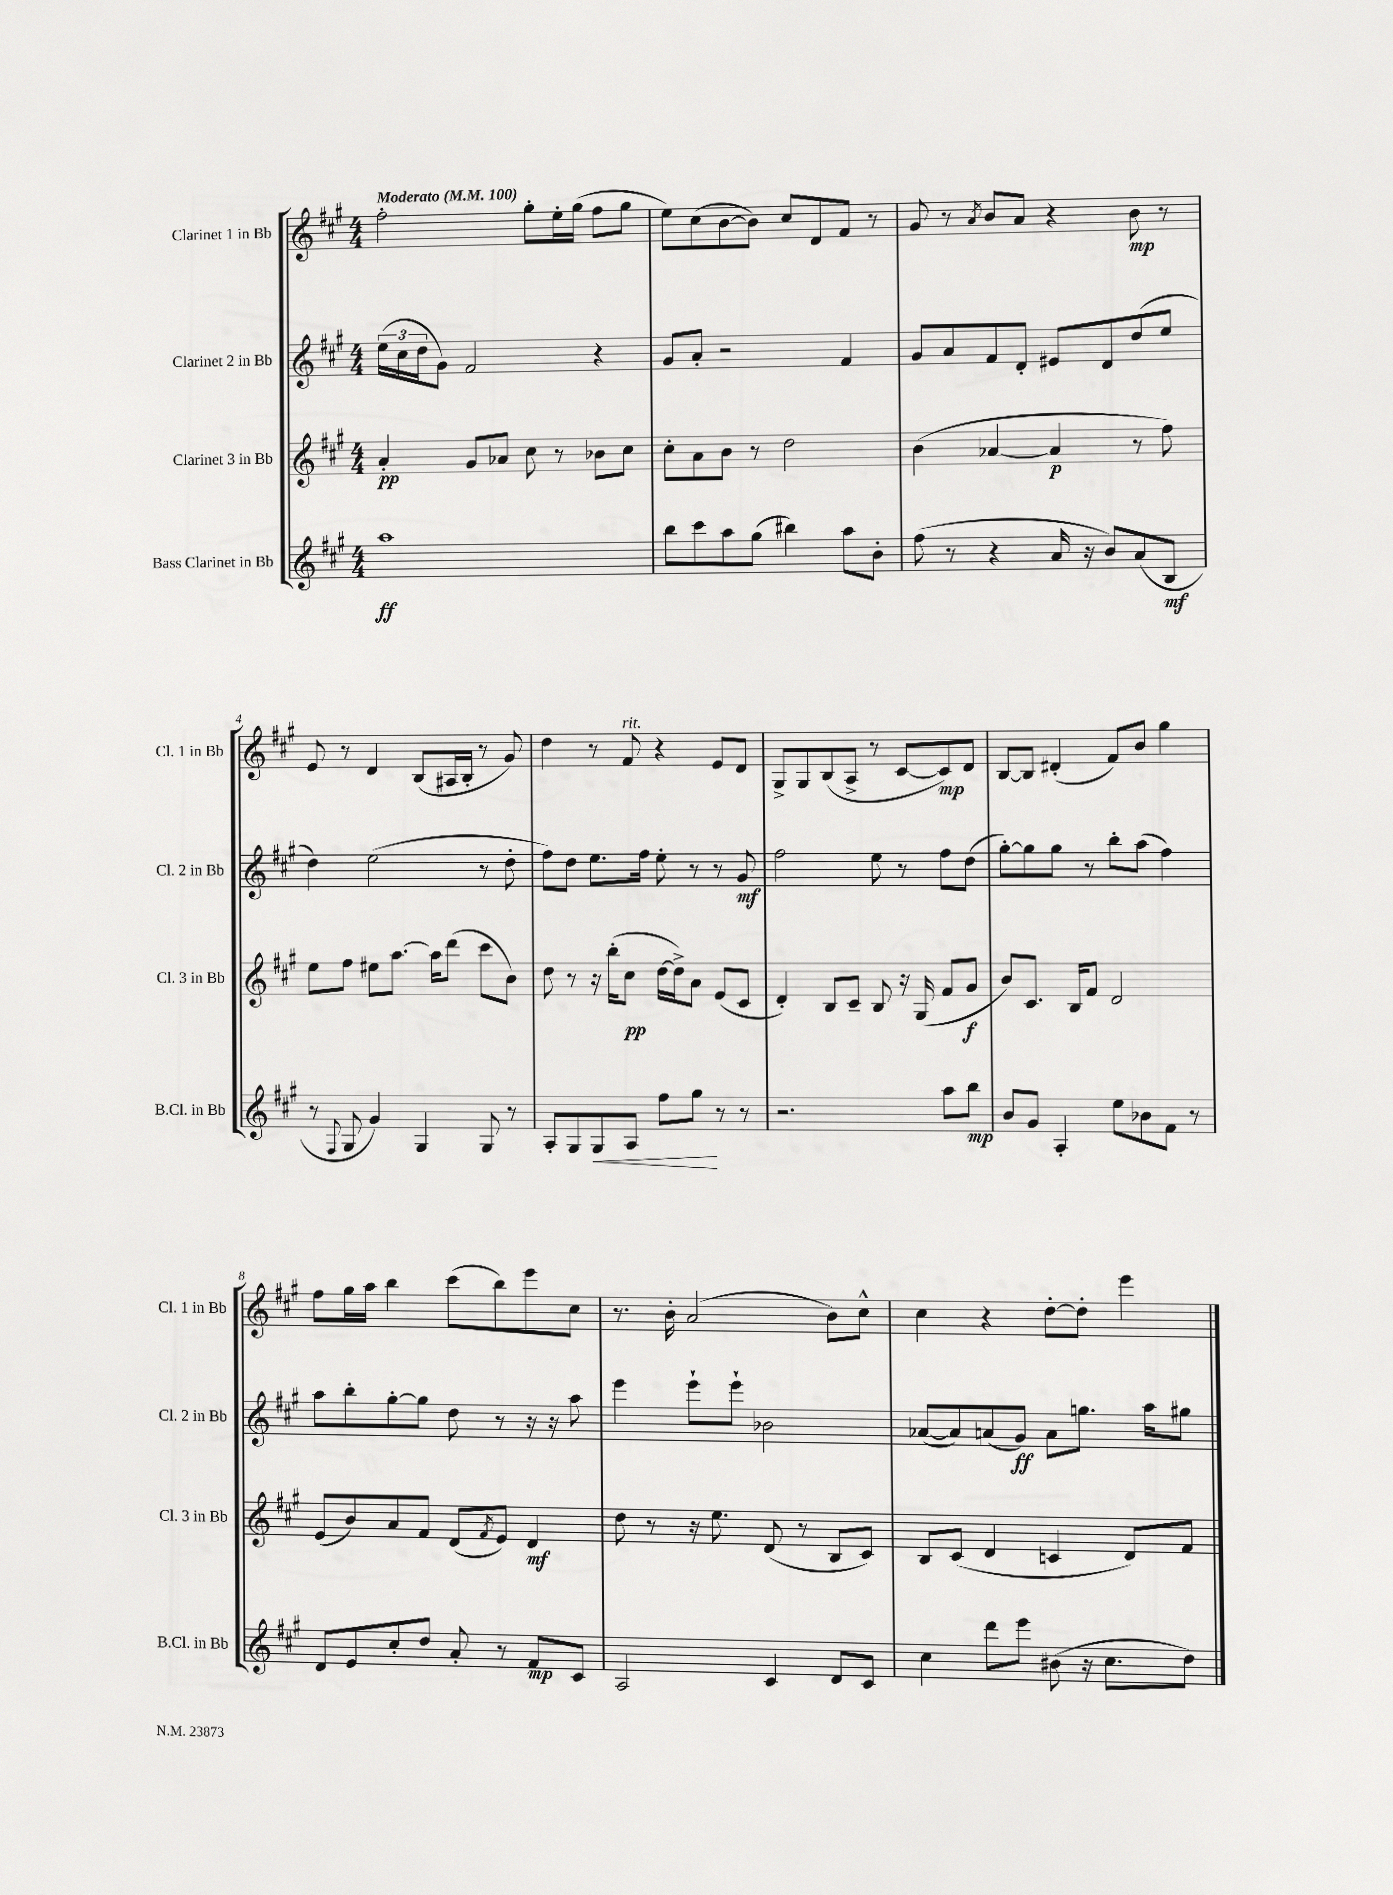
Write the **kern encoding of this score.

**kern	**dynam	**kern	**dynam	**kern	**dynam	**kern	**dynam
*part4	*part4	*part3	*part3	*part2	*part2	*part1	*part1
*staff4	*staff4	*staff3	*staff3	*staff2	*staff2	*staff1	*staff1
*I"Bass Clarinet in Bb	*	*I"Clarinet 3 in Bb	*	*I"Clarinet 2 in Bb	*	*I"Clarinet 1 in Bb	*
*I'B.Cl. in Bb	*	*I'Cl. 3 in Bb	*	*I'Cl. 2 in Bb	*	*I'Cl. 1 in Bb	*
*clefG2	*	*clefG2	*	*clefG2	*	*clefG2	*
*k[f#c#g#]	*	*k[f#c#g#]	*	*k[f#c#g#]	*	*k[f#c#g#]	*
*M4/4	*	*M4/4	*	*M4/4	*	*M4/4	*
*MM100	*	*MM100	*	*MM100	*	*MM100	*
=1	=1	=1	=1	=1	=1	=1	=1
!	!	!	!	!	!	!LO:TX:a:B:t=Moderato	!
1aa	ff	4a'/	pp	(24ee\LL	.	2ff#'\	.
.	.	.	.	24cc#\	.	.	.
.	.	.	.	24dd\J	.	.	.
.	.	.	.	8g#\J)	.	.	.
.	.	8g#/L	.	2f#/	.	.	.
.	.	8a-X/J	.	.	.	.	.
.	.	8cc#\	.	.	.	8gg#'\L	.
.	.	8r	.	.	.	16ee'\L	.
.	.	.	.	.	.	(16gg#\JJ	.
.	.	8b-X\L	.	4r	.	8ff#\L	.
.	.	8cc#\J	.	.	.	8gg#\J	.
=2	=2	=2	=2	=2	=2	=2	=2
8bb\L	.	8cc#'\L	.	8g#/L	.	8ee\L)	.
8ccc#\	.	8a\	.	8a'/J	.	(8cc#\	.
8aa\	.	8b\J	.	2r	.	[8b\	.
(8gg#\J	.	8r	.	.	.	8b\J])	.
4bb#X\)	.	2dd\	.	.	.	8cc#/L	.
.	.	.	.	.	.	8d/	.
8aa\L	.	.	.	4f#/	.	8f#/J	.
8b'\J	.	.	.	.	.	8r	.
=3	=3	=3	=3	=3	=3	=3	=3
(8ff#\	.	(4b\	.	8g#/L	.	8g#/	.
8r	.	.	.	8a/	.	8r	.
.	.	.	.	.	.	8qa/	.
4r	.	[4a-X/	.	8f#/	.	8b/L	.
.	.	.	.	8d'/J	.	8a/J	.
16a/	.	4a-/]	p	8e#X/L	.	4r	.
16r	.	.	.	.	.	.	.
8b/L)	.	.	.	8d/	.	.	.
(8a/	.	8r	.	(8dd/	.	8b\	mp
8B/J	mf	8ff#\)	.	8ee/J	.	8r	.
!!LO:LB:g=z
=4	=4	=4	=4	=4	=4	=4	=4
8r	.	8ee\L	.	4dd\)	.	8e/	.
8qqF#/	.	.	.	.	.	.	.
8G#/	.	8ff#\J	.	.	.	8r	.
4g#/)	.	8ee#X\L	.	(2ee\	.	4d/	.
.	.	[8.aa\J	.	.	.	.	.
4G#/	.	.	.	.	.	(8B/L	.
.	.	16aa\KL]	.	.	.	.	.
.	.	(8ddd\J	.	.	.	16A#X/L	.
.	.	.	.	.	.	16B'/JJ	.
8G#/	.	8ccc#\L	.	8r	.	8r	.
8r	.	8b\J)	.	8dd'\	.	8g#/)	.
=5	=5	=5	=5	=5	=5	=5	=5
8A'/L	.	8dd\	.	8ff#\L)	.	4dd\	.
8G#/	.	8r	.	8dd\J	.	.	.
!	!LO:HP:b	!	!	!	!	!	!
8G#/	<	16r	.	8.ee\L	.	8r	.
.	.	(16bb'\KL	.	.	.	.	.
!	!	!	!	!	!	!LO:TX:a:i:t=rit.	!
8A/J	.	8cc#\J	pp	.	.	8f#/	.
.	.	.	.	16ff#\Jk	.	.	.
8ff#\L	.	[16dd\LL	.	8ee'\	.	4r	.
.	.	16dd^\J])	.	.	.	.	.
8gg#\J	.	8a\J	.	8r	.	.	.
8r	[	(8e/L	.	8r	.	8e/L	.
8r	.	8c#/J	.	8g#/	mf	8d/J	.
=6	=6	=6	=6	=6	=6	=6	=6
2.r	.	4d'/)	.	2ff#\	.	8G#^/L	.
.	.	.	.	.	.	8G#/	.
.	.	8B/L	.	.	.	(8B/	.
.	.	8c#~/J	.	.	.	8A^/J	.
.	.	8B/	.	8ee\	.	8r	.
.	.	16r	.	8r	.	[8c#/L	.
.	.	(16G#/	.	.	.	.	.
8aa\L	.	8f#/L	.	8ff#\L	.	8c#/])	mp
8bb\J	mp	8g#/J	f	(8dd\J	.	8d/J	.
=7	=7	=7	=7	=7	=7	=7	=7
8b/L	.	8b/L)	.	[8gg#'\L)	.	[8B/L	.
8g#/J	.	8.c#/J	.	8gg#\]	.	8B/J]	.
4A'/	.	.	.	8gg#\J	.	(4d#X'/	.
.	.	16B/KL	.	.	.	.	.
.	.	8f#/J	.	8r	.	.	.
8ee\L	.	2d/	.	8bb'\L	.	8f#/L)	.
8b-X\	.	.	.	(8aa\J	.	8b/J	.
8f#\J	.	.	.	4ff#\)	.	4gg#\	.
8r	.	.	.	.	.	.	.
!!LO:LB:g=z
=8	=8	=8	=8	=8	=8	=8	=8
8d/L	.	(8e/L	.	8aa\L	.	8ff#\L	.
8e/	.	8b/)	.	8bb'\	.	16gg#\L	.
.	.	.	.	.	.	16aa\JJ	.
8cc#'/	.	8a/	.	[8gg#'\	.	4bb\	.
8dd/J	.	8f#/J	.	8gg#\J]	.	.	.
8a'/	.	(8d/L	.	8dd\	.	(8ccc#\L	.
.	.	8qf#/	.	.	.	.	.
8r	.	8e/J)	.	8r	.	8bb\)	.
8f#/L	mp	4d/	mf	16r	.	8eee\	.
.	.	.	.	16r	.	.	.
8c#/J	.	.	.	8aa\	.	8cc#\J	.
=9	=9	=9	=9	=9	=9	=9	=9
2A/	.	8dd\	.	4eee\	.	8.r	.
.	.	8r	.	.	.	.	.
.	.	.	.	.	.	16b'\	.
.	.	16r	.	8eee`\L	.	(2a/	.
.	.	8.ee\	.	.	.	.	.
.	.	.	.	8eee`\J	.	.	.
4c#/	.	(8d/	.	2b-X\	.	.	.
.	.	8r	.	.	.	.	.
8d/L	.	8B/L	.	.	.	8b\L)	.
8c#/J	.	8c#/J)	.	.	.	8cc#^^\J	.
=10	=10	=10	=10	=10	=10	=10	=10
4cc#\	.	8B/L	.	([8a-X/L	.	4cc#\	.
.	.	(8c#/J	.	8a-/])	.	.	.
8ddd\L	.	4d/	.	(8an/	.	4r	.
8eee\J	.	.	.	8g#/J)	ff	.	.
(8b#X\	.	4cn/	.	8a\L	.	[8dd'\L	.
16r	.	.	.	8.ggn\J	.	8dd'\J]	.
8.cc#\L	.	.	.	.	.	.	.
.	.	8d/L)	.	.	.	4eee\	.
.	.	.	.	16aa\KL	.	.	.
8dd\J)	.	8f#/J	.	8gg#X\J	.	.	.
==	==	==	==	==	==	==	==
*-	*-	*-	*-	*-	*-	*-	*-
